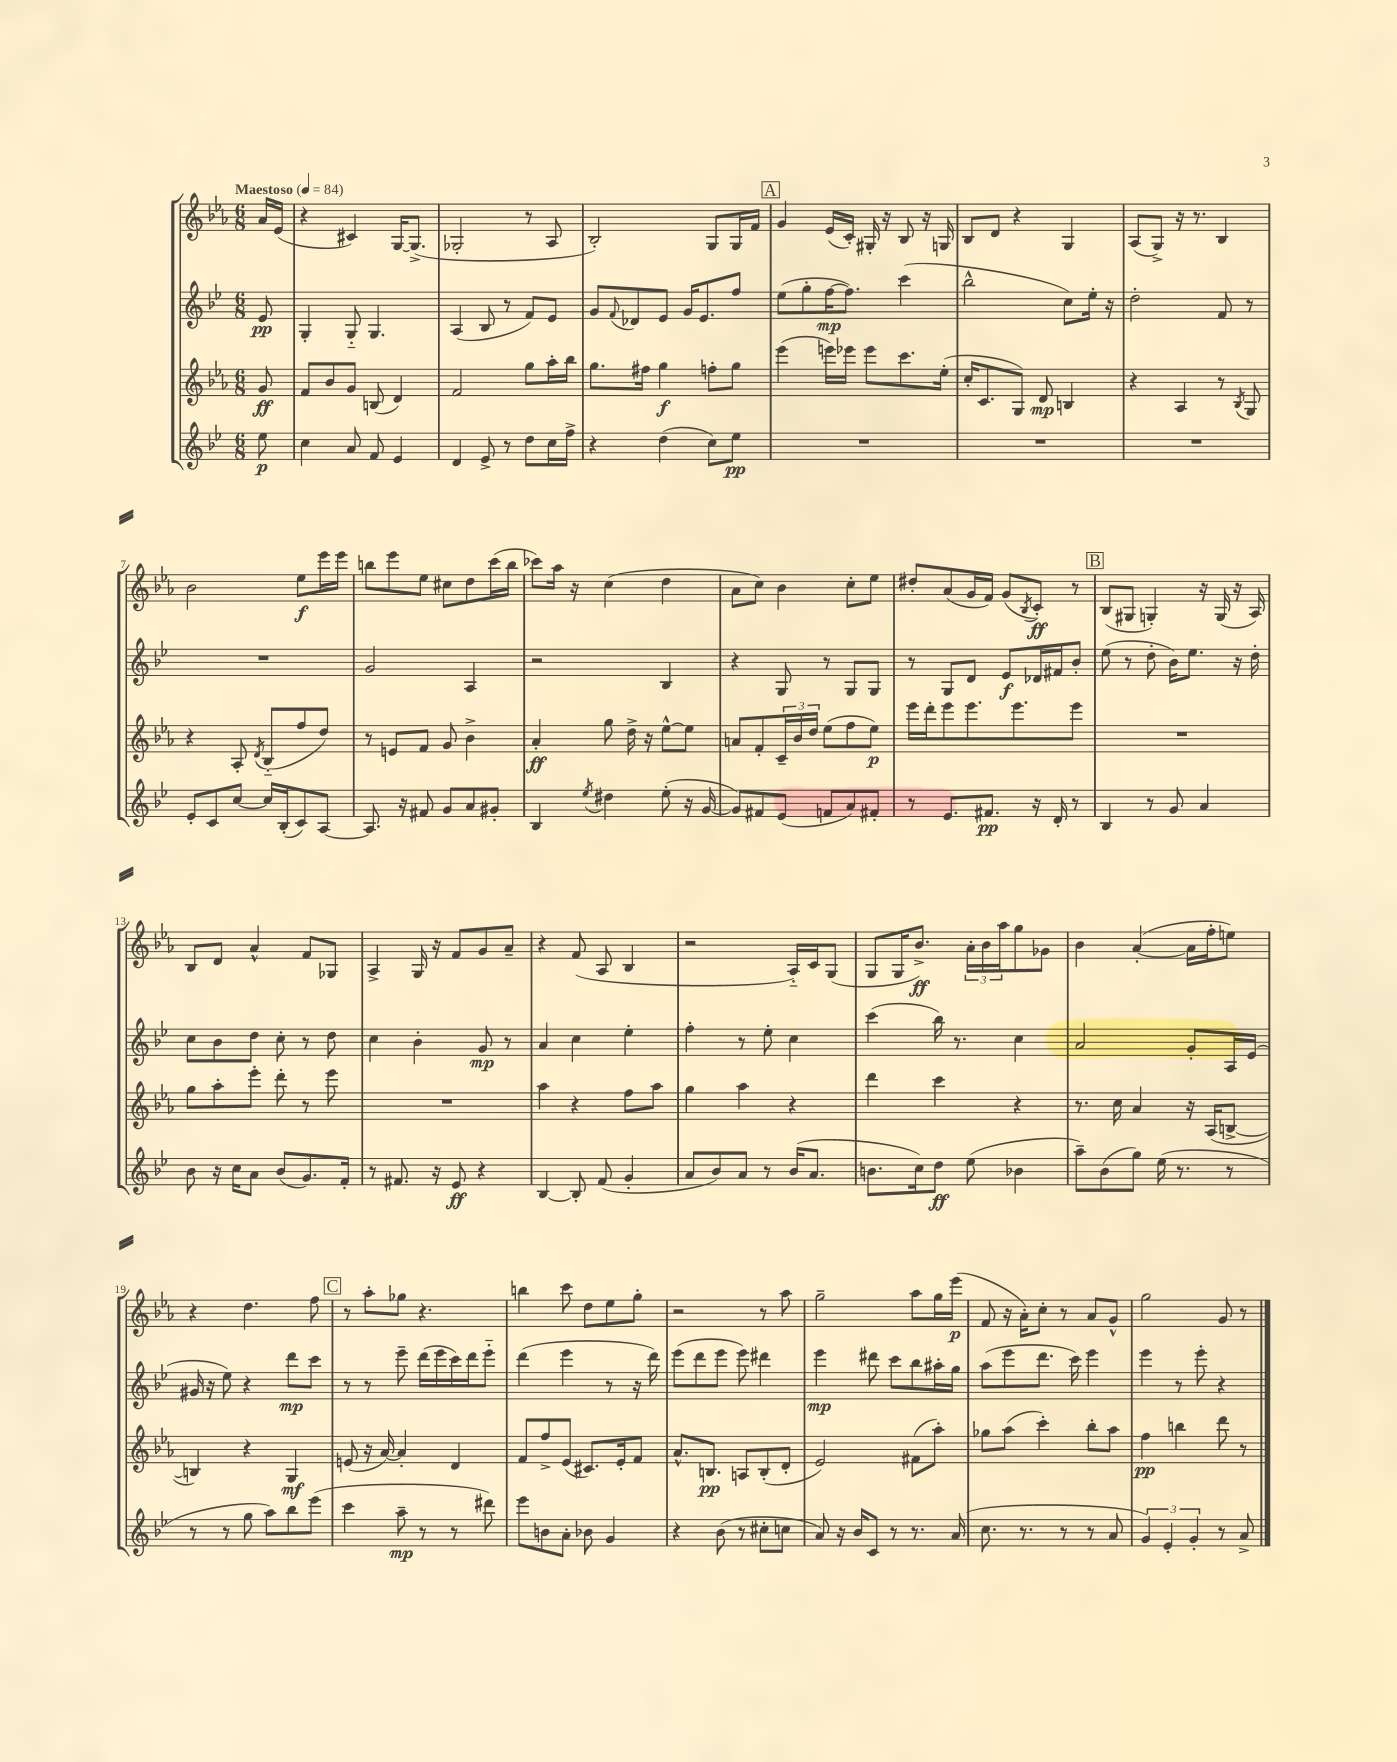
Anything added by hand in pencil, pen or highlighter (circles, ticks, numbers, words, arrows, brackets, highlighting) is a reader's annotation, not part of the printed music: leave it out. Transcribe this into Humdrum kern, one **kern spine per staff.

**kern	**kern	**kern	**kern
*staff4	*staff3	*staff2	*staff1
*clefG2	*clefG2	*clefG2	*clefG2
*k[b-e-]	*k[b-e-a-]	*k[b-e-]	*k[b-e-a-]
*M6/8	*M6/8	*M6/8	*M6/8
*MM84	*MM84	*MM84	*MM84
8ee-\	8g/	8e-/	16a-/LL
.	.	.	(16e-/JJ
=	=	=	=
4cc\	8f/L	4G'/	4r
.	8b-/	.	.
8a/	8g/J	8G'~/	4c#/)
8f/	(8B/	4.G/	.
4e-/	4d/)	.	[16G/LK
.	.	.	(8.G^/]J
=	=	=	=
4d/	2f/	(4A/	2G-'/
8e-^/	.	8B-/	.
8r	.	8r	.
8dd\L	8gg\L	8f/L)	8r
16cc\L	16aa-'\L	8e-/J	8A-/
16ff^\JJ	16bb-\JJ	.	.
=	=	=	=
4r	8.gg\L	8g/L	2B-'/)
.	.	8qqf/	.
.	.	8d-/	.
.	16ff#\Jk	.	.
(4dd\	4gg\	8e-/J	.
.	.	16g/LK	.
.	.	8.e-/	.
8cc\L)	8ff'\L	.	8G/L
8ee-\J	8gg\J	8ff/J	16G/L
.	.	.	16f/JJ
=	=	=	=
2.r	(4eee-\	(8ee-\L	4g/
.	.	8gg'\	.
.	16eee\LL)	[16ff\K	(16e-/LL
.	16eee-\JJ	8.ff\]J)	16c'/JJ)
.	8eee-\L	.	16G#'/
.	.	.	16r
.	8.ccc\	(4ccc\	8B-/
.	.	.	16r
.	(16ee-'\Jk	.	16G/
=	=	=	=
2.r	16cc'/LK	2bb-^^\	8B-/L
.	8.c/	.	.
.	.	.	8d/J
.	8G/J)	.	4r
.	8d/	.	.
.	4B/	8cc\L)	4G/
.	.	16ee-'\Jk	.
.	.	16r	.
=	=	=	=
2.r	4r	2dd'\	(8A-/L
.	.	.	8G^/J)
.	4A-/	.	16r
.	.	.	8.r
.	8r	8f/	4B-/
.	8qB-/	.	.
.	8G/	8r	.
=	=	=	=
8e-'/L	4r	2.r	2b-\
8c/	.	.	.
[8cc/J	8A-'/	.	.
.	8qd/	.	.
16cc/]LL	(8B-'~/L	.	.
(16B-'/J	.	.	.
8c/)	8ff/	.	8ee-\L
[8A/J	8dd/J)	.	16eee-\L
.	.	.	16eee-\JJ
=	=	=	=
8.A/]	8r	2g/	8bb\L
.	8e/L	.	8eee-\
16r	.	.	.
8f#/	8f/J	.	8ee-\J
8g/L	8g/	.	8cc#\L
8a/	4b-^\	4A/	8dd\
8g#'/J	.	.	(16ccc\L
.	.	.	16bb\JJ
=	=	=	=
4B-/	4a-'/	2r	8ccc-\L)
.	.	.	16aa-\Jk
.	.	.	16r
8qee-/	.	.	.
4dd#\	8gg\	.	(4cc\
.	16dd^\	.	.
.	16r	.	.
(8ee-'\	[8ee-^^\L	4B-/	4dd\
16r	8ee-\]J	.	.
[16g/	.	.	.
=	=	=	=
8g/]L)	8a/L	4r	8a-\L
8f#/	8f'/	.	8cc\J)
(8e-/J	24c~/L	8G/	4b-\
.	24b-/	.	.
.	24dd/JJ	.	.
8f/L	(8ee-\L	8r	.
8a/)	8ff\	8G/L	8cc'\L
8f#'/J	8ee-\J)	8G/J	8ee-\J
=	=	=	=
8r	16eee-\LL	8r	8dd#'/L
.	16ddd'\J	.	.
8.e-/L	8eee-\	8G/L	(8a-/
.	8.eee-\	8d/J	16g/L
8.f#/J	.	.	16f/JJ)
.	.	8e-/L	(8g/L
.	8.eee-\	.	.
.	.	.	8qB-/
16r	.	16d-/L	8c'/J)
16d'/	.	16f#/J	.
8r	8eee-\J	8b-'/J	8r
=	=	=	=
4B-/	2.r	(8ee-\	(8B-/L
.	.	8r	8G#/J
8r	.	8dd'\	4G'/)
8g/	.	16b-\LK)	.
.	.	8.ee-\J	.
4a/	.	.	16r
.	.	.	(16G/
.	.	16r	16r
.	.	16dd'\	16A-/)
=	=	=	=
8b-\	8gg\L	8cc\L	8B-/L
16r	8aa-'\	8b-\	8d/J
16cc\LK	.	.	.
8a\J	8eee-'\J	8dd\J	4a-^^/
(8b-/L	8ddd'\	8cc'\	.
8.g/)	8r	8r	8f/L
.	8eee-\	8dd\	8G-/J
16f'/Jk	.	.	.
=	=	=	=
8r	2.r	4cc\	4A-^/
8.f#/	.	.	.
.	.	4b-'\	16G/
16r	.	.	16r
8e-/	.	.	8f/L
4r	.	8g/	8g/
.	.	8r	8a-~/J
=	=	=	=
[4B-/	4aa-\	4a/	4r
8B-'/]	4r	4cc\	(8f/
(8f/	.	.	8A-/
4g'/	8ff\L	4ee-'\	4B-/
.	8aa-\J	.	.
=	=	=	=
8a/L	4gg\	4ff'\	2r
8b-/)	.	.	.
8a/J	4aa-\	8r	.
8r	.	8ee-'\	.
(16b-/LK	4r	4cc\	16A-'~/LL)
8.a/J	.	.	16c/J
.	.	.	(8G/J
=	=	=	=
8.b\L	4ddd\	(4ccc\	8G/L
.	.	.	16G/K
16cc\k)	.	.	8.b-^/J)
8dd\J	4ccc\	16bb-\)	.
.	.	8.r	.
(8ee-\	.	.	24a-'\LL
.	.	.	24b-\
.	.	.	24aa-\J
4b-\	4r	4cc\	8gg\
.	.	.	8g-\J
=	=	=	=
8aa~\L)	8.r	2a/	4b-\
(8b-\	.	.	.
.	16cc\	.	.
8gg\J)	4a-/	.	([4a-'/
(16ee-\	.	.	.
8.r	.	.	.
.	16r	8g'/L	16a-\]LL
.	(16A-/LK	.	16ff'\J
8r	[8B^/J	16A/L	8ee\J)
.	.	(16e-/JJ	.
=	=	=	=
8r	4B/])	16g#/	4r
.	.	16r	.
8r	.	8ee-\)	.
8gg\	4r	4r	4.dd\
8aa\L)	.	.	.
8bb-\	4G/	8ddd\L	.
(8eee-\J	.	8ccc\J	8ff\
=	=	=	=
4ccc\	(8e/	8r	8r
.	16r	8r	8aa-'\L
.	[16a-/)	.	.
8aa~\	4a-'/]	8eee-~\	8gg-\J
8r	.	(16ddd\LL	4.r
.	.	16eee-\	.
8r	4d/	16ccc\)	.
.	.	16ddd\J	.
8ddd#\)	.	8eee-'~\J	.
=	=	=	=
8eee-\L	8f/L	(4ddd\	4bb\
8b\	8ff^/	.	.
8a'\J	(8e-/J	4eee-\	8ccc\
8b-\	8.c#/L)	.	8dd\L
4g/	.	8r	8ee-\
.	16e-'/k	.	.
.	8f/J	16r	8gg'\J
.	.	16ddd\)	.
=	=	=	=
4r	8.a-^^/L	(8eee-\L	2r
.	.	8ddd\	.
.	8.B/J	.	.
(8b-\	.	8eee-\J	.
8r	8A/L	8eee-\)	.
8cc#'\L	(8B'/	4ddd#\	8r
8cc\J	8d'/J	.	8aa-\
=	=	=	=
8a/)	2e-/)	4eee-\	2gg~\
16r	.	.	.
16b-/LK	.	.	.
8c/J	.	8ddd#\	.
8r	.	8ccc\L	.
8.r	(8f#\L	8bb-\	8aa-\L
.	8aa-'\J)	16aa#'\L	16gg\L
(16a/	.	16gg\JJ	(16eee-\JJ
=	=	=	=
8.cc\	8gg-\L	(8aa\L	8f/
.	(8aa-\J	8eee-\	16r
8.r	.	.	16a-'\LK)
.	4ccc'\)	8.ddd\J	8cc'\J
8r	.	.	8r
.	.	16ccc\)	.
8r	8bb-'\L	4eee-\	8a-/L
8a/	8aa-\J	.	8g^^/J
=	=	=	=
6g/)	4ff\	4eee-\	2gg\
6e-'/	.	.	.
.	4bb\	8r	.
6g'/	.	.	.
.	.	8eee-'\	.
8r	8ddd\	4r	8g/
8a^/	8r	.	8r
==	==	==	==
*-	*-	*-	*-
